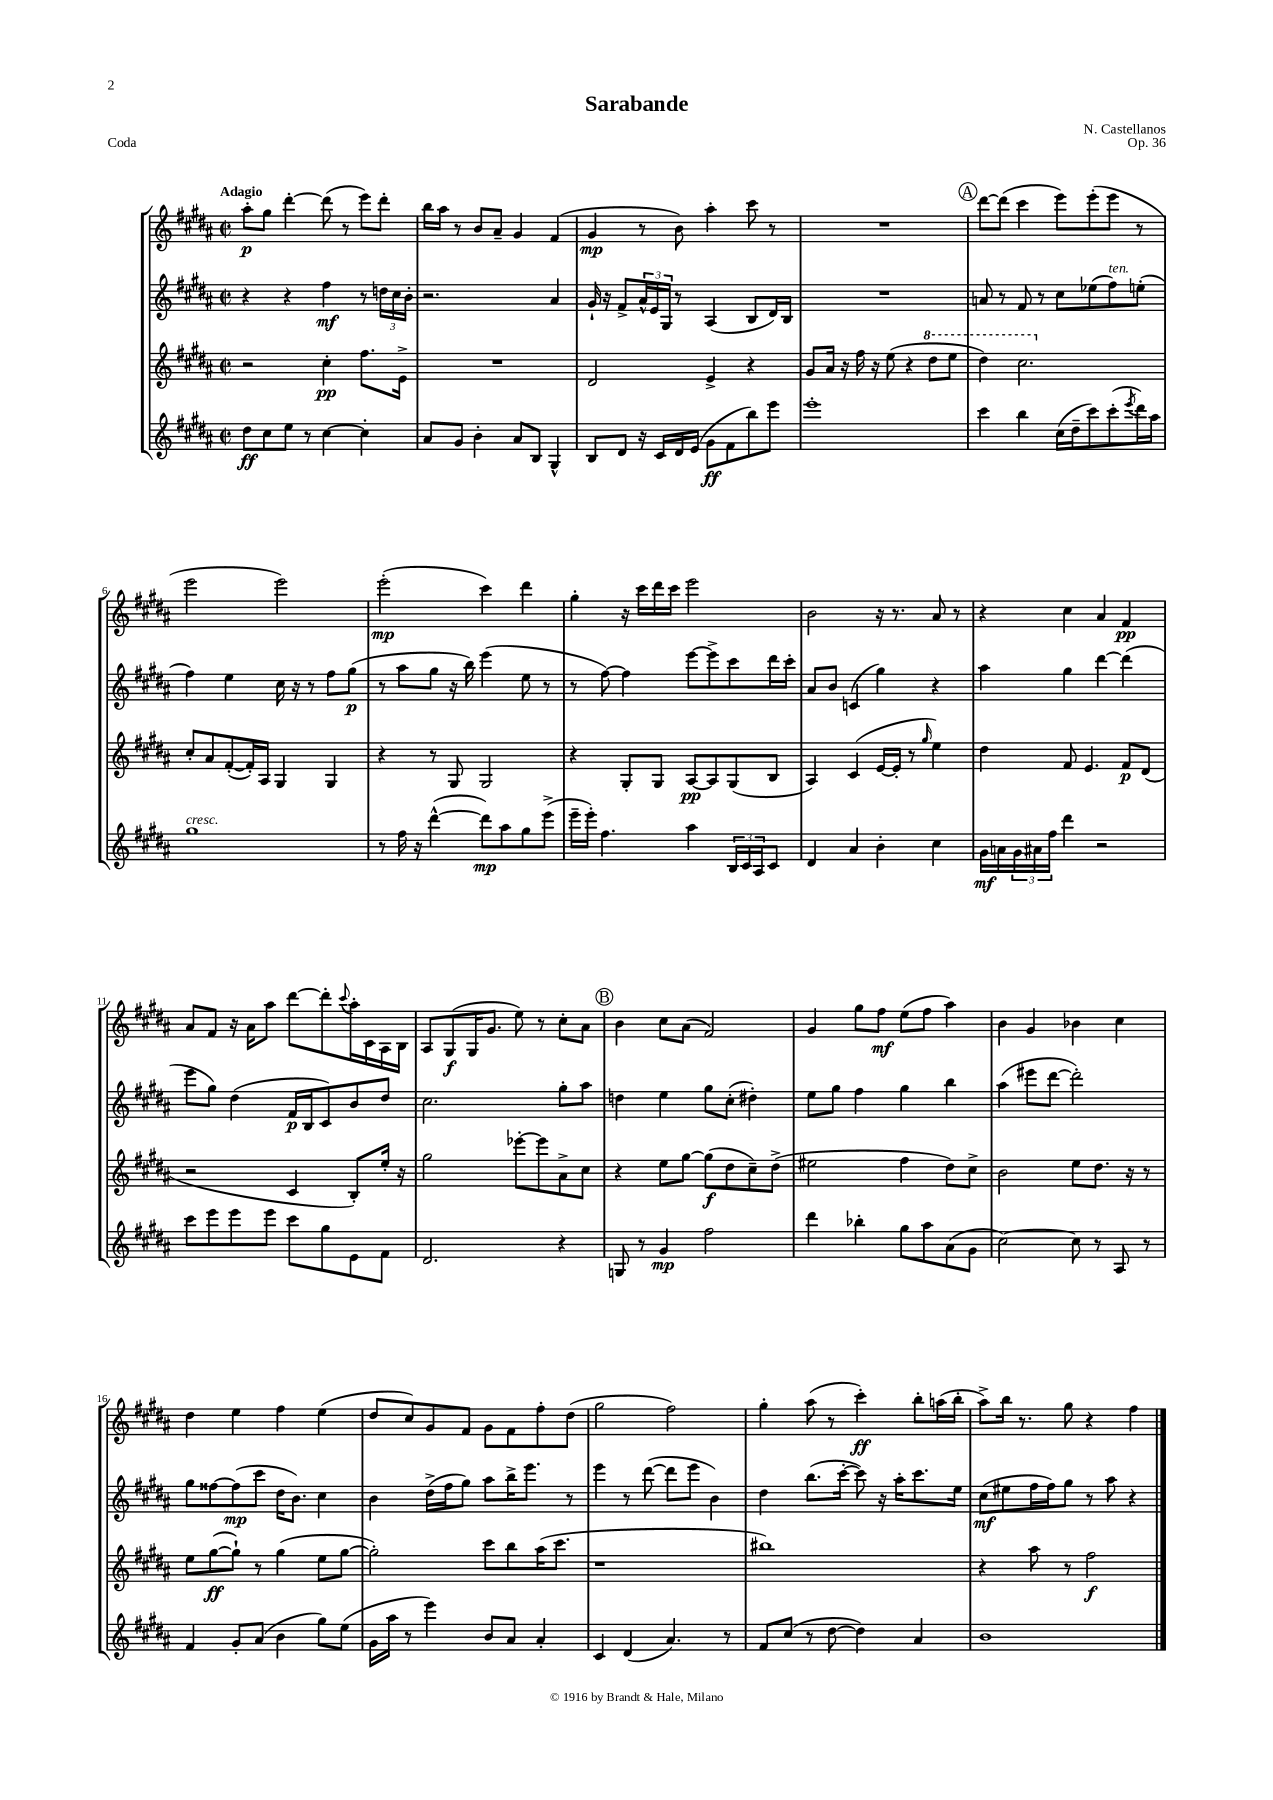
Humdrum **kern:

**kern	**kern	**kern	**kern
*staff4	*staff3	*staff2	*staff1
*clefG2	*clefG2	*clefG2	*clefG2
*k[f#c#g#d#a#]	*k[f#c#g#d#a#]	*k[f#c#g#d#a#]	*k[f#c#g#d#a#]
*M2/2	*M2/2	*M2/2	*M2/2
*met(c|)	*met(c|)	*met(c|)	*met(c|)
8dd#	2r	4r	8aa#'
8cc#	.	.	8gg#
8ee	.	4r	[4ddd#'
8r	.	.	.
[4cc#	4cc#'	4ff#	(8ddd#]
.	.	.	8r
4cc#']	8.ff#	8r	8eee)
.	.	24dd	8ddd#'
.	.	24cc#	.
.	16e^	.	.
.	.	24b'	.
=	=	=	=
8a#	1r	2.r	16bb
.	.	.	16aa#
8g#	.	.	8r
4b'	.	.	8b
.	.	.	8a#~
8a#	.	.	4g#
8B	.	.	.
4G#^^	.	4a#	(4f#
=	=	=	=
8B	2d#	16g#`	4g#
.	.	16r	.
8d#	.	8f#^	.
16r	.	24a#^^	8r
.	.	24e	.
16c#	.	.	.
.	.	24G#	.
16d#	.	8r	8b)
(16e	.	.	.
8g#	4e^	(4A#	4aa#'
8f#	.	.	.
8bb)	4r	8B	8ccc#
8eee	.	16d#)	8r
.	.	16B	.
=	=	=	=
1eee'	8g#	1r	1r
.	16a#	.	.
.	16r	.	.
.	16ff#	.	.
.	16r	.	.
.	(8ee	.	.
.	4r	.	.
.	8ddd#	.	.
.	8eee	.	.
=	=	=	=
4ccc#	4ddd#)	8a	[8ddd#
.	.	8r	(8ddd#]
4bb	2.ccc#	8f#	4ccc#
.	.	8r	.
(16cc#	.	8cc#	8eee)
16dd#~	.	.	.
8ccc#)	.	(8ee-	(8eee'
(8ccc#'	.	8ff#)	8eee
8qeee	.	.	.
16ddd#)	.	(8ee'	8r
16aa#	.	.	.
=	=	=	=
1gg#	8cc#'	4ff#)	2eee
.	8a#	.	.
.	([8f#'	4ee	.
.	16f#'])	.	.
.	16A#	.	.
.	4G#	16cc#	2eee)
.	.	16r	.
.	.	8r	.
.	4G#	8ff#	.
.	.	(8gg#	.
=	=	=	=
8r	4r	8r	(2eee'
16ff#	.	8aa#	.
16r	.	.	.
([4ddd#^^	8r	8gg#	.
.	8G#	16r	.
.	.	16bb)	.
8ddd#])	2G#	(4eee	4ccc#)
8aa#	.	.	.
8gg#	.	8ee	4ddd#
(8eee^	.	8r	.
=	=	=	=
16eee~	4r	8r	4gg#'
16eee')	.	.	.
4.ff#	.	[8ff#)	.
.	8G#'	4ff#]	16r
.	.	.	16ccc#
.	8G#	.	16ddd#
.	.	.	16ccc#
4aa#	[8A#	[8eee	2eee
.	8A#]	8eee^]	.
24B	(8G#	8ccc#	.
24c#	.	.	.
24A#	.	.	.
8c#	8B	16ddd#	.
.	.	16ccc#'	.
=	=	=	=
4d#	4A#)	8a#	2b
.	.	8b	.
4a#	(4c#	(4c	.
4b'	[16e	4gg#)	16r
.	16e']	.	8.r
.	8r	.	.
.	16qqgg#	.	.
4cc#	4ee)	4r	8a#
.	.	.	8r
=	=	=	=
16g#	4dd#	4aa#	4r
16a	.	.	.
24g#	.	.	.
24a#	.	.	.
24ff#	.	.	.
4ddd#	8f#	4gg#	4cc#
.	4.e	.	.
2r	.	[4ddd#	4a#
.	8f#	(4ddd#]	4f#
.	(8d#	.	.
=	=	=	=
8ccc#	2r	8eee	8a#
8eee	.	8gg#)	8f#
8eee	.	(4dd#	16r
.	.	.	16a#
8eee	.	.	8aa#
8ccc#	4c#	16f#	[8ddd#
.	.	16B	.
8gg#	.	8c#)	8ddd#']
.	.	.	8qqccc#
8e	8B')	8b	16aa#'
.	.	.	16c#
8f#	16ee'	8dd#	16A#
.	16r	.	16B
=	=	=	=
2.d#	2gg#	2.cc#	8A#
.	.	.	(8G#
.	.	.	16G#
.	.	.	8.g#
.	[8eee-'	.	8ee)
.	8eee-]	.	8r
4r	8a#^	8gg#'	8cc#'
.	8cc#	8aa#	8a#
=	=	=	=
8G	4r	4dd	4b
8r	.	.	.
4g#	8ee	4ee	8cc#
.	[8gg#	.	(8a#
2ff#	(8gg#]	8gg#	2f#)
.	8dd#	(8cc#'	.
.	8cc#~)	4dd#')	.
.	(8dd#^	.	.
=	=	=	=
4ddd#	2ee#	8ee	4g#
.	.	8gg#	.
4bb-'	.	4ff#	8gg#
.	.	.	8ff#
8gg#	4ff#	4gg#	(8ee
8aa#	.	.	8ff#
(8a#	8dd#)	4bb	4aa#)
8g#	8cc#^	.	.
=	=	=	=
[2cc#)	2b	(4aa#	4b
.	.	8eee#	4g#
.	.	[8ddd#	.
8cc#]	8ee	2ddd#'])	4b-
8r	8.dd#	.	.
8A#	.	.	4cc#
.	16r	.	.
8r	8r	.	.
=	=	=	=
4f#	8ee	8gg#	4dd#
.	([8gg#	[8ff##	.
8g#'	8gg#`])	(8ff##]	4ee
(8a#	8r	8ccc#	.
4b	(4gg#	16dd#	4ff#
.	.	8.b)	.
8gg#)	8ee	4cc#	(4ee
(8ee	[8gg#	.	.
=	=	=	=
16g#	2gg#'])	4b	8dd#
16aa#	.	.	.
8r	.	.	8cc#)
4eee)	.	(16dd#^	8g#
.	.	16ff#	.
.	.	8gg#)	8f#
8b	8ccc#	8aa#	8g#
8a#	8bb	16bb^	8f#
.	.	8.eee	.
4a#'	(16aa#	.	8ff#'
.	8.ccc#	.	.
.	.	8r	(8dd#
=	=	=	=
4c#	1r	4eee	2gg#
(4d#	.	8r	.
.	.	([8ddd#	.
4.a#)	.	8ddd#]	2ff#)
.	.	8eee	.
.	.	4b)	.
8r	.	.	.
=	=	=	=
8f#	1bb#)	4dd#	4gg#'
(8cc#	.	.	.
8r	.	(8.bb	(8aa#
[8dd#	.	.	8r
.	.	[16ccc#'	.
4dd#])	.	8ccc#])	4ccc#')
.	.	16r	.
.	.	16aa#'	.
4a#	.	8.ccc#	8bb'
.	.	.	(16aa
.	.	16ee	16bb'
=	=	=	=
1b	4r	(8cc#	8aa#^)
.	.	8ee#	16bb
.	.	.	8.r
.	8aa#	16ff#	.
.	.	16ff#)	.
.	8r	8gg#	8gg#
.	2ff#	8r	4r
.	.	8aa#	.
.	.	4r	4ff#
==	==	==	==
*-	*-	*-	*-
